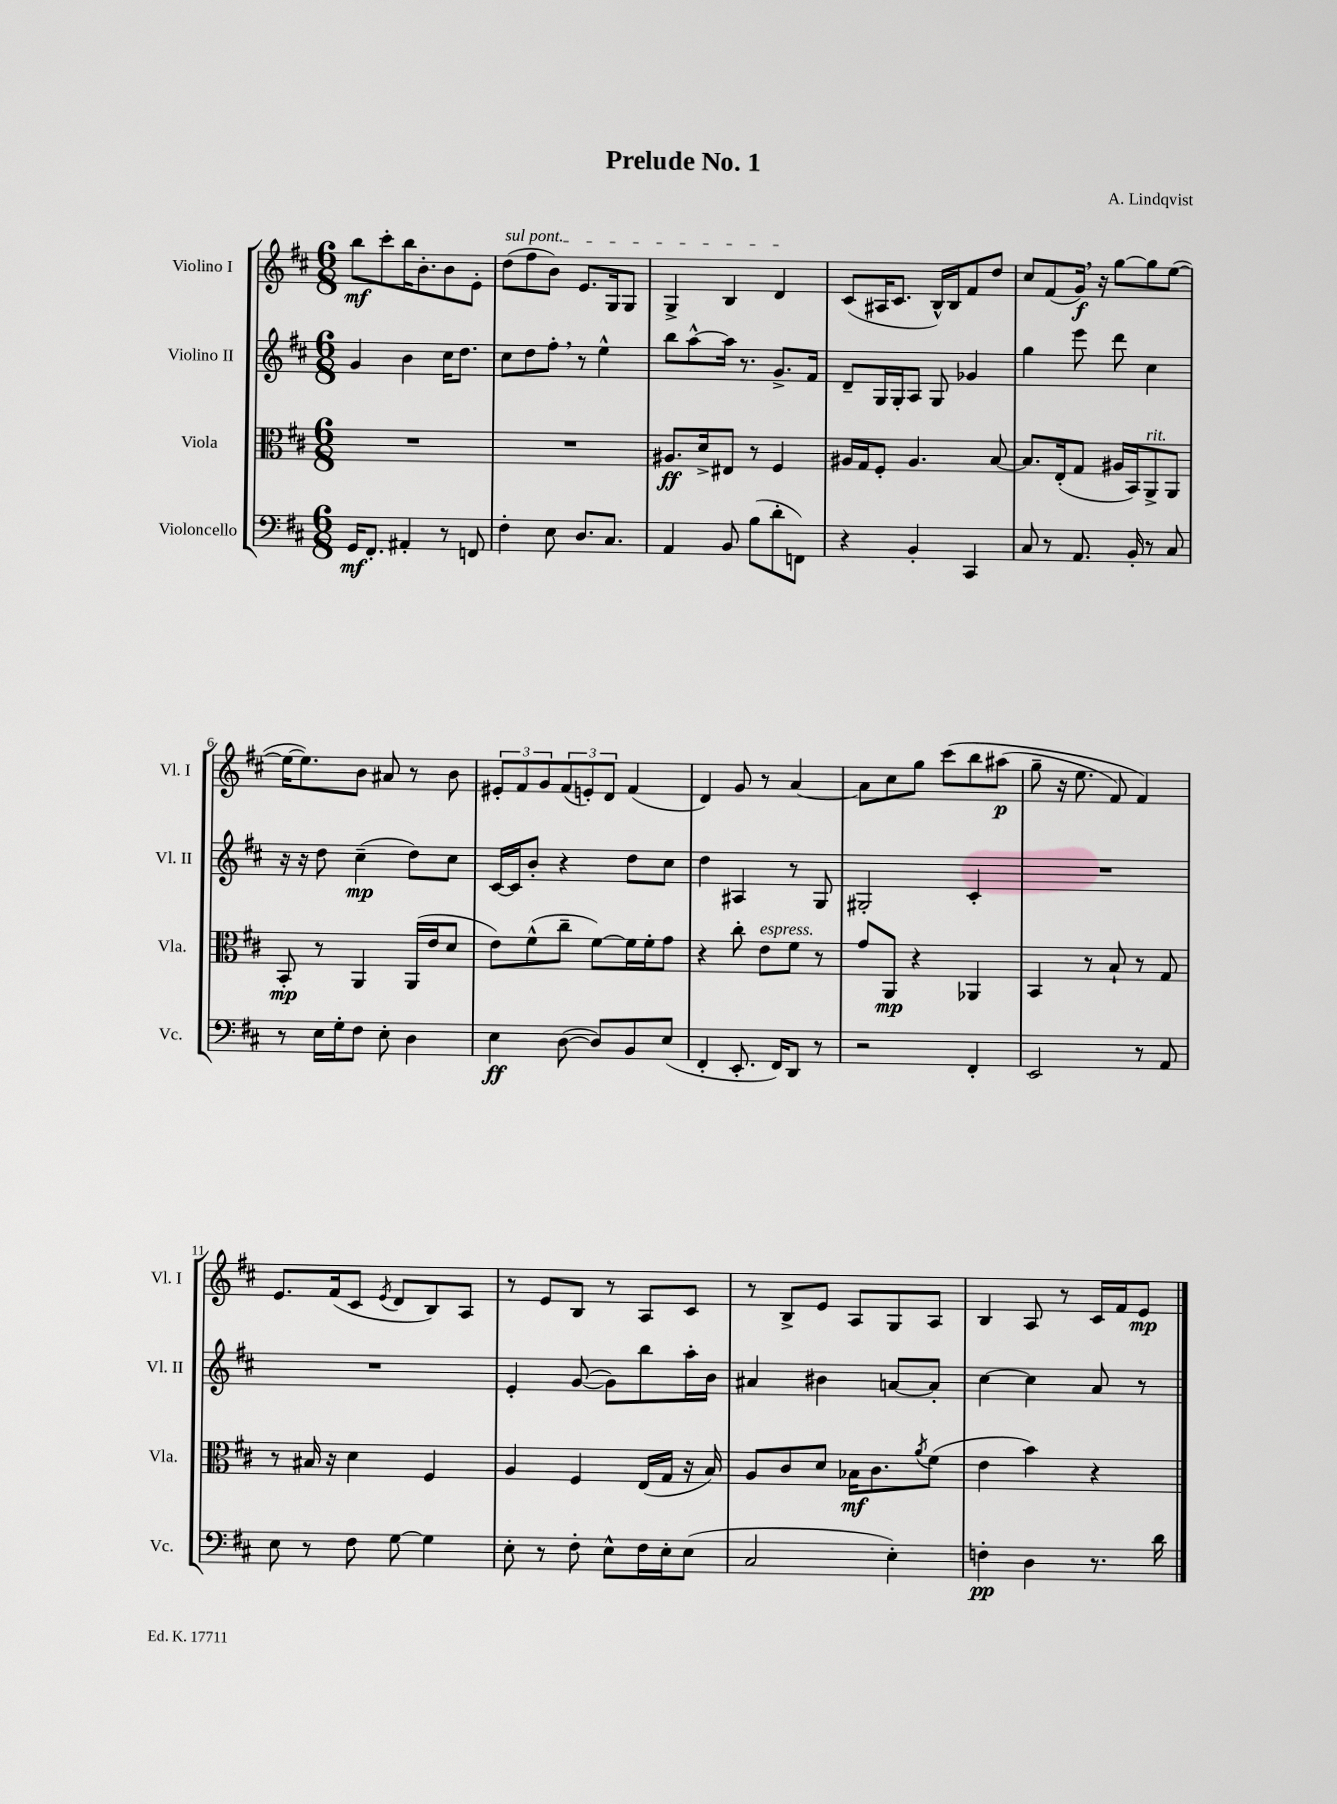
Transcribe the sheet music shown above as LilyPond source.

\header { title = "Prelude No. 1" composer = "A. Lindqvist" }
<<
\new StaffGroup <<
\new Staff = "s0" \with { instrumentName = "Violino I" shortInstrumentName = "Vl. I" } {
    \clef treble \key d \major \numericTimeSignature \time 6/8
    b''8\mf cis'''8-. b''16 b'8.-. b'8 e'8-. |
    \once \override TextSpanner.bound-details.left.text = \markup { \italic "sul pont." } d''8\startTextSpan( fis''8 b'8) e'8. g16 g8 |
    g4-> b4 d'4\stopTextSpan |
    cis'8( ais16 cis'8. b16-^) b16 fis'8 d''8 |
    cis''8 fis'8( g'16\f) \breathe r16 g''8~ g''8 e''8~( |
    e''16~ e''8.) b'8 ais'8 r8 b'8 |
    \tuplet 3/2 { eis'8-. fis'8 g'8 } \tuplet 3/2 { fis'8( e'8-.) d'8 } fis'4( |
    d'4) g'8 r8 a'4~ |
    a'8 cis''8 g''8 cis'''8\( b''8 ais''8\p( |
    g''8-- r16 e''8. fis'8) fis'4\) |
    e'8. fis'16( cis'8 \acciaccatura { e'8 } d'8 b8) a8 |
    r8 e'8 b8 r8 a8 cis'8 |
    r8 b8-> e'8 a8 g8 a8 |
    b4 a8 r8 cis'16 fis'16 e'8\mp \bar "|." |
}
\new Staff = "s1" \with { instrumentName = "Violino II" shortInstrumentName = "Vl. II" } {
    \clef treble \key d \major \numericTimeSignature \time 6/8
    g'4 b'4 cis''16 d''8. |
    cis''8 d''8 fis''8-. \breathe r8 e''4-^ |
    b''8 a''8~-^ a''16 r8. g'8.-> fis'16 |
    d'8-- g16 g16-. a8 g8 ges'4 |
    g''4 e'''8 d'''8 cis''4 |
    r16 r16 d''8 cis''4--\mp( d''8) cis''8 |
    cis'16~ cis'16 b'8-. r4 d''8 cis''8 |
    d''4 ais4 r8 g8 |
    gis2-. cis'4-. |
    R2. |
    R2. |
    e'4-. g'8~( g'8) b''8 a''16-. b'16 |
    ais'4 bis'4 a'8~ a'8-. |
    cis''4~ cis''4 a'8 r8 \bar "|." |
}
\new Staff = "s2" \with { instrumentName = "Viola" shortInstrumentName = "Vla." } {
    \clef alto \key d \major \numericTimeSignature \time 6/8
    R2. |
    R2. |
    ais8.\ff d'16-> eis8 r8 fis4 |
    ais16 g16 fis8-. ais4. b8~ |
    b8. e16-.( g8 ais16 b,16) a,8->^\markup { \italic "rit." } a,8 |
    b,8-.\mp r8 a,4 a,16( e'16 d'8 |
    e'8) fis'8-^( cis''8-- fis'8~) fis'16 fis'16-. g'8 |
    r4 cis''8-. e'8^\markup { \italic "espress." } fis'8 r8 |
    g'8 a,8\mp r4 aes,4 |
    b,4 r8 b8-! r8 g8 |
    r8 bis16 r16 d'4 fis4 |
    a4 fis4 e16( g16 r16 b16) |
    a8 cis'8 d'8 bes16\mf cis'8. \acciaccatura { a'8 } fis'8( |
    e'4 b'4) r4 \bar "|." |
}
\new Staff = "s3" \with { instrumentName = "Violoncello" shortInstrumentName = "Vc." } {
    \clef bass \key d \major \numericTimeSignature \time 6/8
    g,16\mf fis,8.-. ais,4-. r8 f,8 |
    fis4-. e8 d8. cis8. |
    a,4 b,8 b8( d'8-. f,8) |
    r4 b,4-. cis,4 |
    cis8 r8 a,8. b,16-. r8 cis8 |
    r8 e16 g16-. fis8 e8-. d4 |
    e4\ff d8~( d8) b,8 e8( |
    fis,4-. e,8.-. fis,16) d,8 r8 |
    r2 fis,4-. |
    e,2 r8 a,8 |
    e8 r8 fis8 g8~ g4 |
    e8-. r8 fis8-. e8-^ fis16 e16-. e8( |
    cis2 e4-.) |
    f4-.\pp d4 r8. d'16 \bar "|." |
}
>>
>>
